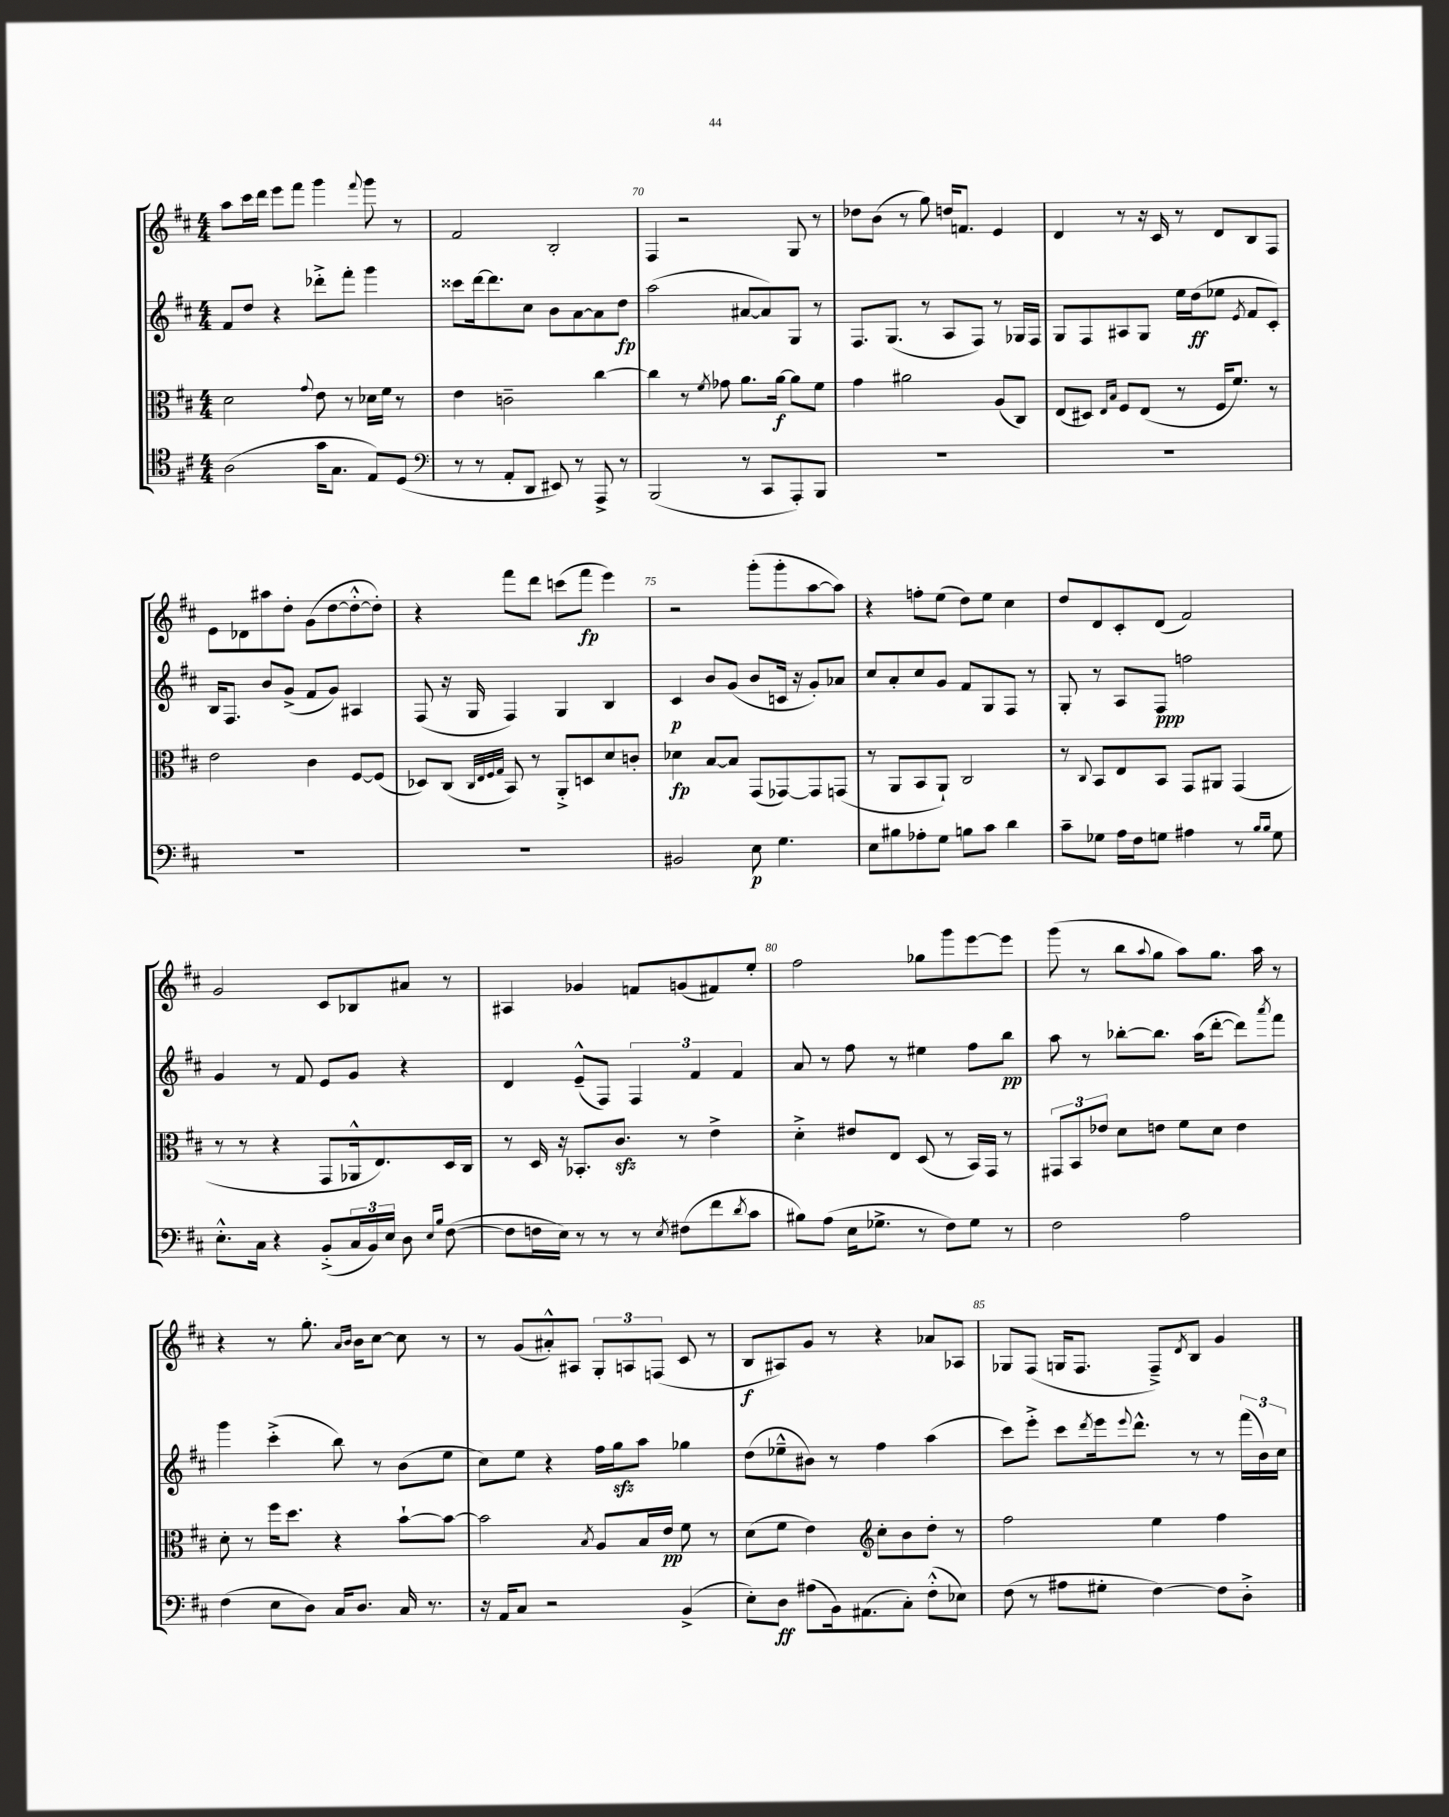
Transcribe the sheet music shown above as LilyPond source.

<<
\new StaffGroup <<
\new Staff = "s0" {
    \clef treble \key d \major \numericTimeSignature \time 4/4
    a''8 cis'''16 d'''16 e'''8 fis'''8 g'''4 \appoggiatura { fis'''8 } g'''8 r8 |
    fis'2 b2-. |
    fis4 r2 g8 r8 |
    des''8 b'8( r8 g''8) d''16 f'8. e'4 |
    d'4 r8 r16 cis'16 r8 d'8 b8 fis8 |
    e'8 des'8 ais''8 d''8-. g'8( d''8~ d''8~-.-^ d''8-.) |
    r4 fis'''8 d'''8 c'''8( fis'''8\fp e'''4) |
    r2 g'''8-.( g'''8-. a''8~ a''8) |
    r4 f''8-. e''8( d''8) e''8 cis''4 |
    d''8 d'8 cis'8-. d'8( fis'2) |
    g'2 cis'8 bes8 ais'8 r8 |
    ais4 ges'4 f'8 g'8( fis'8) e''8-. |
    fis''2 ges''8 g'''8 e'''8~ e'''8 |
    g'''8( r8 b''8 \appoggiatura { a''8 } g''8 a''8) g''8. a''16 r8 |
    r4 r8 g''8.-. \grace { a'16 b'16 } b'16 cis''8~ cis''8 r8 |
    r8 g'8( ais'8-.-^) ais8 \tuplet 3/2 { g8-. a8 f8( } cis'8 r8 |
    b8\f ais8) g'8 r8 r4 aes'8 aes8 |
    ges8 fis8( g16 fis8. fis8--->) \acciaccatura { d'8 } b8 g'4 \bar "|." |
}
\new Staff = "s1" {
    \clef treble \key d \major \numericTimeSignature \time 4/4
    fis'8 d''8 r4 des'''8-.-> fis'''8-. g'''4 |
    cisis'''8 d'''16~ d'''8. cis''8 b'8 a'8~ a'8 d''8\fp |
    a''2( ais'8~ ais'8) g8 r8 |
    fis8. g8.( r8 a8 fis8) r8 ges16 fis16 |
    g8 fis8 ais8 g8 e''16 d''16\ff( ees''8 \acciaccatura { e'8 } fis'8 cis'8-.) |
    b16 fis8. b'8 g'8->( fis'8 g'8) ais4 |
    fis8( r16 g16 fis4) g4 b4 |
    cis'4\p b'8 g'8( b'8 c'16 r16 g'8-.) aes'8 |
    cis''8 a'8-. cis''8 g'8 fis'8 g8 fis8 r8 |
    g8-. r8 a8 fis8\ppp f''2 |
    g'4 r8 fis'8 e'8 g'8 r4 |
    d'4 e'8---^( fis8) \tuplet 3/2 { fis4 fis'4 fis'4 } |
    a'8 r8 fis''8 r8 eis''4 fis''8 b''8\pp |
    a''8 r8 bes''8~-. bes''8. a''16( d'''8~-. d'''8) \acciaccatura { a'''8 } fis'''8 |
    g'''4 cis'''4-.->( b''8) r8 b'8( e''8 |
    cis''8) e''8 r4 fis''16 g''16\sfz a''8 ges''4 |
    d''8( ees''8---^ bis'8) r8 fis''4 a''4( |
    cis'''8) e'''8-.-> cis'''8 \acciaccatura { d'''8 } e'''16 \appoggiatura { e'''8 } d'''8.-^ r8 r8 \tuplet 3/2 { fis'''16( b'16) cis''16 } \bar "|." |
}
\new Staff = "s2" {
    \clef alto \key d \major \numericTimeSignature \time 4/4
    d'2 \appoggiatura { g'8 } e'8 r8 des'16 fis'16 r8 |
    e'4 c'2-- cis''4~ |
    cis''4 r8 \acciaccatura { fis'8 } ges'8 a'8. a'16~\f a'8 fis'8 |
    g'4 ais'2 a8( cis8) |
    e8( dis8) \grace { e16 b16 } fis8 e8( r8 fis16 fis'8.) r8 |
    e'2 cis'4 fis8~ fis8( |
    des8) cis8( \grace { cis32 e32 fis32 g32 } b,8) r8 a,8-.-> d8 d'8 c'8-. |
    des'4\fp b8~ b8 g,8( ges,8~) ges,8 g,8( |
    r8 a,8 b,8 a,8-!) cis2 |
    r8 \appoggiatura { cis8 } b,8 e8 b,8 g,8 ais,8 g,4( |
    r8 r8 r4 g,8 aes,16-^ e8.) d16 cis16 |
    r8 d16 r16 bes,8.-. cis'8.\sfz r8 e'4-> |
    d'4-.-> eis'8 e8 d8( r8 b,16) g,16 r8 |
    \tuplet 3/2 { gis,8 b,8 ees'8 } d'8 e'8 fis'8 d'8 e'4 |
    d'8-. r8 fis''16 d''8. r4 b'8~-! b'8~ |
    b'2 \acciaccatura { b8 } a8 b16 e'16\pp fis'8 r8 |
    d'8( fis'8 e'4) \clef treble cis''8-. b'8 d''8-. r8 |
    fis''2 e''4 fis''4 \bar "|." |
}
\new Staff = "s3" {
    \clef tenor \key d \major \numericTimeSignature \time 4/4
    a2( g'16 g8. e8) d8( |
    \clef bass r8 r8 a,8-. d,8 eis,8) r8 a,,8-> r8 |
    b,,2( r8 cis,8 a,,8-.) b,,8 |
    R1 |
    R1 |
    R1 |
    R1 |
    bis,2 e8\p g4. |
    e8 bis8 aes8-. g8 b8 cis'8 d'4 |
    cis'8-- ges8 a16 fis16 g8 ais4 r8 \grace { b16 b16 } g8 |
    e8.-.-^ cis16 r4 b,8-.->( \tuplet 3/2 { cis16 b,16) e16 } d8 \grace { e16 b16 } fis8~( |
    fis8 f16 e16) r8 r8 r8 \acciaccatura { e8 } fis8( fis'8 \acciaccatura { d'8 } cis'8 |
    bis8) a8( e16 ges8.-> r8 fis8) ges8 r8 |
    fis2 a2 |
    fis4( e8 d8) cis16 d8. cis16 r8. |
    r16 a,16 cis8 r2 b,4->( |
    e8-.) d8\ff ais8( b,16) ais,8.( cis8-.) fis8-.-^( ees8) |
    fis8( r8 ais8 gis8-. fis4~) fis8 d8-.-> \bar "|." |
}
>>
>>
\layout { \context { \Score currentBarNumber = #68 \override BarNumber.break-visibility = ##(#f #t #t) barNumberVisibility = #(every-nth-bar-number-visible 5) } }
